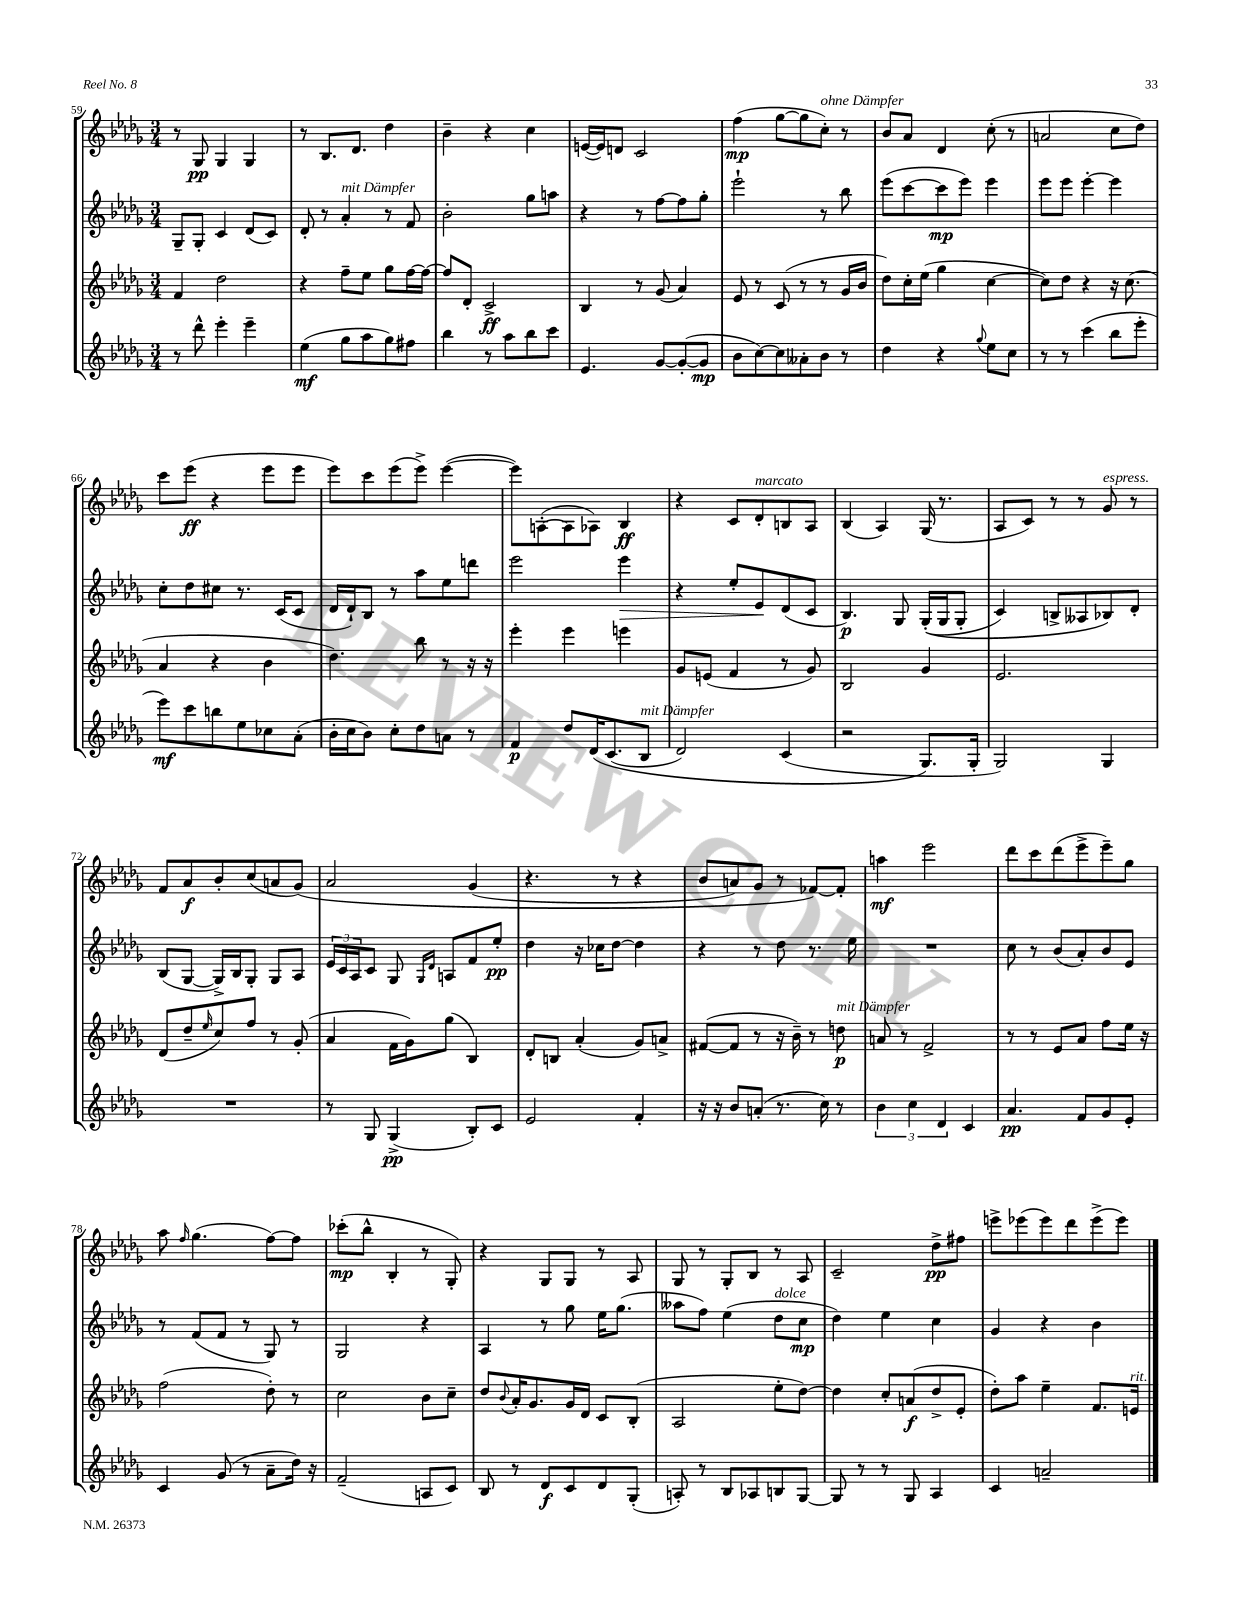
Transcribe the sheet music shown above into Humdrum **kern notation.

**kern	**kern	**kern	**kern
*staff4	*staff3	*staff2	*staff1
*clefG2	*clefG2	*clefG2	*clefG2
*k[b-e-a-d-g-]	*k[b-e-a-d-g-]	*k[b-e-a-d-g-]	*k[b-e-a-d-g-]
*M3/4	*M3/4	*M3/4	*M3/4
8r	4f/	8G-~/L	8r
8ddd-^^\	.	8G-'/J	8G-/
4eee-'\	2dd-\	4c/	4G-/
4eee-~\	.	(8d-/L	4G-/
.	.	8c/J)	.
=	=	=	=
(4ee-\	4r	8d-'/	8r
.	.	8r	8.B-/L
8gg-\L	8ff~\L	4a-'/	.
.	.	.	8.d-/J
8aa-\	8ee-\J	.	.
8gg-\)	8gg-\L	8r	4dd-\
8ff#\J	[16ff\L	8f/	.
.	16ff\_JJ	.	.
=	=	=	=
4bb-\	8ff/]L	2b-'\	4b-~\
.	8d-'/J	.	.
8r	2c^/	.	4r
8aa-\L	.	.	.
8bb-\	.	8gg-\L	4cc\
8ccc\J	.	8aa\J	.
=	=	=	=
4.e-/	4B-/	4r	([16e/LL
.	.	.	16e/]J)
.	.	.	8d/J
.	8r	8r	2c/
[8g-/L	(8g-/	[8ff\L	.
(8g-'/_	4a-/)	8ff\]	.
8g-/]J	.	8gg-'\J	.
=	=	=	=
8b-\L	8e-/	2eee-`\	(4ff\
[8cc\)	8r	.	.
8cc\]	(8c/	.	[8gg-\L
8a--'\	8r	.	8gg-\]
8b-\J	8r	8r	8cc'\J)
8r	16g-/LL	8bb-\	8r
.	16b-/JJ	.	.
=	=	=	=
4dd-\	8dd-\L)	(8eee-\L	8b-/L
.	16cc'\L	[8ccc\	8a-/J
.	(16ee-\JJ	.	.
4r	4gg-\	8ccc\]	4d-/
.	.	8eee-\J)	.
8qqgg-/	.	.	.
8ee-\L	[4cc\	4eee-\	(8cc'\
8cc\J	.	.	8r
=	=	=	=
8r	8cc\]L)	8eee-\L	2a/
8r	8dd-\J	8eee-\J	.
(4ccc\	4r	[4eee-'\	.
8bb-\L	16r	4eee-\]	8cc\L
.	(8.cc\	.	.
8eee-'\J	.	.	8dd-\J)
=	=	=	=
8eee-\L)	4a-/	8cc'\L	8ccc\L
8ccc\	.	8dd-\	(8eee-\J
8bb\	4r	8cc#\J	4r
8ee-\	.	8.r	.
8cc-\	4b-\	.	8eee-\L
.	.	(16c/LK	.
(8a-'\J	.	8c/J	8eee-\J
=	=	=	=
16b-'\LL	4.dd-\)	16d-/LL	8eee-\L)
16cc\J	.	16d-`/J)	.
8b-\J)	.	8B-/J	8ccc\
8cc'\L	.	8r	(8eee-\
8dd-\	8bb-\	8aa-\L	8eee-^\J)
8a\J	8r	8ee-\	([4eee-\
8r	16r	8ddd\J	.
.	16r	.	.
=	=	=	=
4f/	4eee-'\	2eee-\	8eee-\]L)
.	.	.	([8A'\
8dd-/L	4eee-\	.	8A\]
&(16d-/K	.	.	8A-\J)
(8.c/	.	.	.
.	4eee\	4eee-\	4B-/
8B-/J	.	.	.
=	=	=	=
2d-/)	8g-/L	4r	4r
.	(8e/J	.	.
.	4f/	8ee-'/L	8c/L
.	.	8e-/	8d-'/
(4c/	8r	(8d-/	8B/
.	8g-/)	8c/J	8A-/J
=	=	=	=
2r	2B-/	4.B-/)	(4B-/
.	.	.	4A-/)
.	.	8G-/	.
8.G-/L&)	4g-/	&((16G-'/LL	(16G-/
.	.	16G-/J	8.r
.	.	8G-'/J	.
16G-'/Jk	.	.	.
=	=	=	=
2G-/)	2.e-/	4c/)	8A-/L
.	.	.	8c/J)
.	.	8B^/L	8r
.	.	8A--/	8r
4G-/	.	8B-/&)	8g-/
.	.	8d-'/J	8r
=	=	=	=
2.r	(8d-/L	(8B-/L	8f/L
.	8dd-~/	[8G-/J	8a-/
.	16qqee-/	.	.
.	8cc/)	16G-^/]LL)	8b-'/
.	.	16B-/J	.
.	8ff/J	8G-'/J	(8cc/
.	8r	8G-/L	8a/
.	(8g-'/	8A-/J	&(8g-/J)
=	=	=	=
8r	4a-/	24e-/LL	2a-/
.	.	24c/	.
.	.	24A-/J	.
8G-/	.	8c/J	.
(4G-^/	16f\LL	8G-/	.
.	16g-\J)	.	.
.	.	16qqG-/LL	.
.	.	16qqd-/JJ	.
.	(8gg-\J	8A/L	.
8B-'/L)	4B-/)	8f/	(4g-/
8c/J	.	8ee-'/J	.
=	=	=	=
2e-/	8d-'/L	4dd-\	4.r
.	8B/J	.	.
.	(4a-'/	16r	.
.	.	16cc-\LK	.
.	.	[8dd-\J	8r
4f'/	8g-/L)	4dd-\]	4r
.	8a^/J	.	.
=	=	=	=
16r	([8f#/L	4r	8b-/L
16r	.	.	.
8b-/L	8f#/]J	.	8a/)
(8a'/J	8r	8r	8g-/J
8.r	16r	8dd-\	8r
.	16b-~\)	.	.
.	8r	8.r	[8f-/L&)
16cc\)	.	.	.
8r	8dd\	.	8f-'/]J
.	.	16ee-\	.
=	=	=	=
6b-\	8a/	2.r	4aa\
.	8r	.	.
6cc\	.	.	.
.	2f^/	.	2eee-\
6d-/	.	.	.
4c/	.	.	.
=	=	=	=
4.a-/	8r	8cc\	8ddd-\L
.	8r	8r	8ccc\
.	8e-/L	(8b-/L	(8ddd-\
8f/L	8a-/J	8a-'/)	8eee-^\
8g-/	8ff\L	8b-/	8eee-~\)
8e-'/J	16ee-\Jk	8e-/J	8gg-\J
.	16r	.	.
=	=	=	=
4c/	(2ff\	8r	8aa-\
.	.	.	16qqff/
.	.	(8f/L	(4.gg-\
(8g-/	.	8f/J	.
8r	.	8r	.
8a-~\L	8dd-'\)	8G-/)	[8ff\L)
16dd-\Jk)	8r	8r	8ff\]J
16r	.	.	.
=	=	=	=
(2f~/	2cc\	2G-/	(8ccc-'\L
.	.	.	8bb-^^\J
.	.	.	4B-'/
8A/L	8b-\L	4r	8r
8c/J)	8cc~\J	.	8G-'/)
=	=	=	=
8B-/	8dd-/L	4A-/	4r
.	8qqb-/	.	.
8r	16a-'/K	.	.
.	8.g-/	.	.
8d-/L	.	8r	8G-/L
8c/	16g-/L	8gg-\	8G-/J
.	16d-/JJ	.	.
8d-/	8c/L	16ee-\LK	8r
.	.	(8.gg-\J	.
(8G-'/J	(8B-'/J	.	8A-/
=	=	=	=
8A'/)	2A-/	8aa--\L	8G-/
8r	.	8ff\J)	8r
8B-/L	.	(4ee-\	8G-'/L
8A-/	.	.	8B-/J
8B/	8ee-'\L	8dd-\L	8r
[8G-/J	[8dd-\J)	8cc\J	8A-/
=	=	=	=
8G-/]	4dd-\]	4dd-\)	2c~/
8r	.	.	.
8r	8cc'/L	4ee-\	.
8G-/	(8a/	.	.
4A-/	8dd-^/	4cc\	8dd-^\L
.	8e-'/J	.	8ff#\J
=	=	=	=
4c/	8dd-'\L)	4g-/	8eee^\L
.	8aa-\J	.	(8eee-\
2a~/	4ee-~\	4r	8eee-\)
.	.	.	8ddd-\
.	8.f/L	4b-\	(8eee-^\
.	.	.	8eee-\J)
.	16e/Jk	.	.
==	==	==	==
*-	*-	*-	*-
